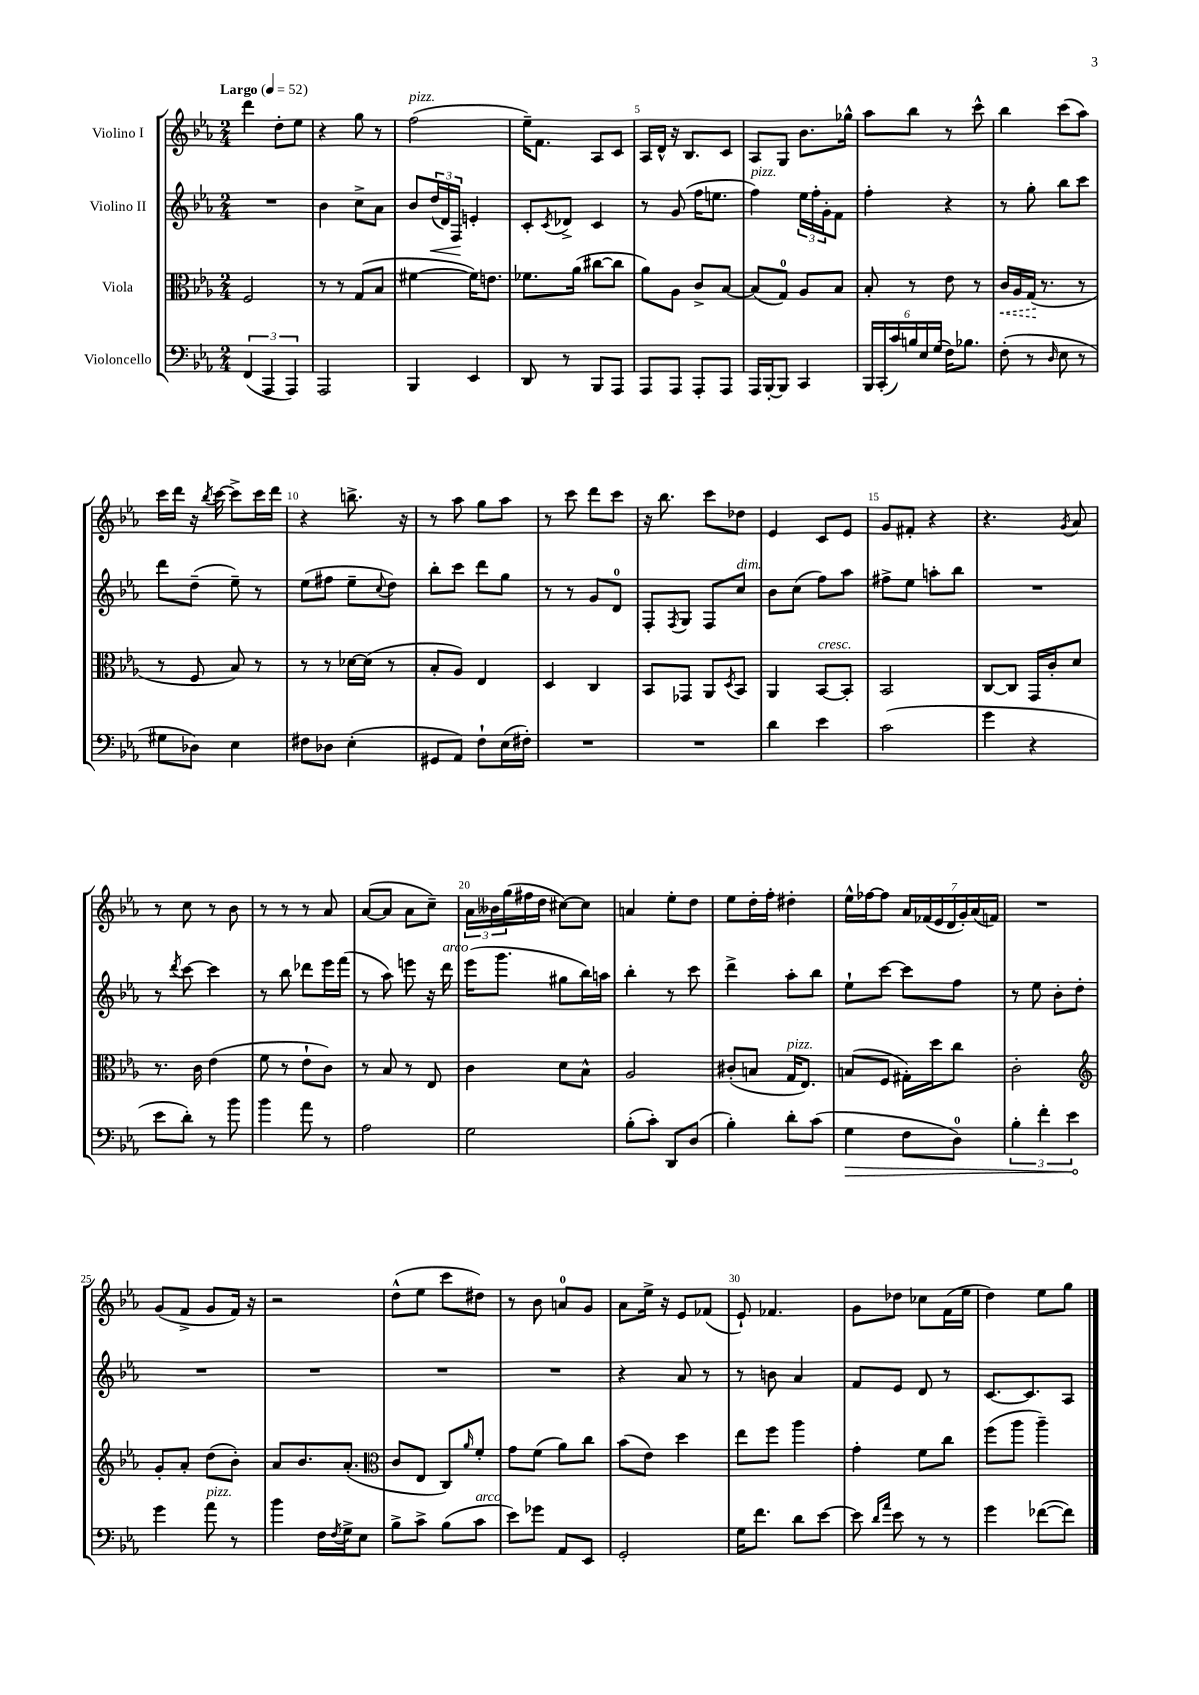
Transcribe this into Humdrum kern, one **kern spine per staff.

**kern	**dynam	**kern	**dynam	**kern	**dynam	**kern
*part4	*part4	*part3	*part3	*part2	*part2	*part1
*staff4	*staff4	*staff3	*staff3	*staff2	*staff2	*staff1
*I"Violoncello	*	*I"Viola	*	*I"Violino II	*	*I"Violino I
*clefF4	*	*clefC3	*	*clefG2	*	*clefG2
*k[b-e-a-]	*	*k[b-e-a-]	*	*k[b-e-a-]	*	*k[b-e-a-]
*M2/4	*	*M2/4	*	*M2/4	*	*M2/4
*MM52	*	*MM52	*	*MM52	*	*MM52
=1	=1	=1	=1	=1	=1	=1
!	!	!	!	!	!	!LO:TX:a:B:t=Largo
(6FF/	.	2F/	.	2r	.	4ddd\
6AAA-/	.	.	.	.	.	.
.	.	.	.	.	.	8dd'\L
6AAA-/)	.	.	.	.	.	.
.	.	.	.	.	.	8ee-\J
=2	=2	=2	=2	=2	=2	=2
2AAA-/	.	8r	.	4b-\	.	4r
.	.	8r	.	.	.	.
.	.	(8G/L	.	8cc^\L	.	8gg\
.	.	8B-/J	.	8a-\J	.	8r
=3	=3	=3	=3	=3	=3	=3
!	!	!	!	!	!	!LO:TX:a:i:t=pizz.
4BBB-/	.	[4f#X\	.	8b-/L	.	(2ff\
!	!	!	!	!	!LO:HP:b	!
.	.	.	.	(24dd/L	<	.
.	.	.	.	24d/)	.	.
.	.	.	.	24F/JJ	.	.
4EE-/	.	16f#\KL])	.	4en'/	[	.
.	.	8.en\J	.	.	.	.
=4	=4	=4	=4	=4	=4	=4
8DD/	.	8.f-X\L	.	8c'/L	.	16ee-~\KL)
.	.	.	.	.	.	8.f\J
.	.	.	.	8qc/	.	.
8r	.	.	.	8d-X^/J	.	.
.	.	(16a-\Jk	.	.	.	.
8BBB-/L	.	[8cc#X\L	.	4c/	.	8A-/L
8AAA-/J	.	8cc#\J]	.	.	.	8c/J
=5	=5	=5	=5	=5	=5	=5
8AAA-/L	.	8a-\L)	.	8r	.	16A-/LL
.	.	.	.	.	.	16d^^/JJ
8AAA-/J	.	8A-\J	.	(8g/	.	16r
.	.	.	.	.	.	8.B-/L
8AAA-'/L	.	8c^/L	.	16ff\KL	.	.
.	.	.	.	8.een\J	.	.
8AAA-/J	.	[8B-/J	.	.	.	8c/J
=6	=6	=6	=6	=6	=6	=6
!	!	!	!	!LO:TX:a:i:t=pizz.	!	!
16AAA-/LL	.	(8B-/L]	.	4ff\)	.	8A-/L
[16BBB-'/J	.	.	.	.	.	.
8BBB-/J]	.	8G/J)	.	.	.	8G/J
4CC/	.	8A-/L	.	24ee-\LL	.	8.b-\L
.	.	.	.	24ff'\	.	.
.	.	.	.	24g'\J	.	.
.	.	8B-/J	.	8f\J	.	.
.	.	.	.	.	.	16gg-X^^\Jk
=7	=7	=7	=7	=7	=7	=7
24BBB-/LL	.	8B-'/	.	4ff'\	.	8aa-\L
(24CC'/	.	.	.	.	.	.
24c/)	.	.	.	.	.	.
24Bn/	.	8r	.	.	.	8bb-\J
24E-/	.	.	.	.	.	.
(24G/JJ	.	.	.	.	.	.
16F\KL)	.	8e-\	.	4r	.	8r
8.B-X\J	.	.	.	.	.	.
.	.	8r	.	.	.	8ccc^^\
=8	=8	=8	=8	=8	=8	=8
!	!	!	!LO:HP:b	!	!	!
(8F'\	.	16c/LL	<	8r	.	4bb-\
.	.	16A-/	.	.	.	.
8r	.	(16G/JJ	.	8gg'\	.	.
.	.	8.r	[	.	.	.
16qqD/	.	.	.	.	.	.
8E-\	.	.	.	8bb-\L	.	(8ccc\L
8r	.	8r	.	8ccc\J	.	8aa-\J)
!!LO:LB:g=z
=9	=9	=9	=9	=9	=9	=9
8G#X\L	.	8r	.	8ddd\L	.	16ccc\LL
.	.	.	.	.	.	16ddd\JJ
8D-X\J)	.	8F/	.	(8dd~\J	.	16r
.	.	.	.	.	.	8qbb-/
.	.	.	.	.	.	[16ccc\
4E-\	.	8B-/)	.	8ee-~\)	.	8ccc^\L]
.	.	8r	.	8r	.	16ccc\L
.	.	.	.	.	.	16ddd\JJ
=10	=10	=10	=10	=10	=10	=10
8F#X\L	.	8r	.	(8ee-\L	.	4r
8D-X\J	.	8r	.	8ff#X\J	.	.
(4E-'\	.	[16d-X\LL	.	8ee-~\L	.	8.bbn^\
.	.	(16d-\JJ]	.	.	.	.
.	.	.	.	8qqcc/	.	.
.	.	8r	.	8dd\J)	.	.
.	.	.	.	.	.	16r
=11	=11	=11	=11	=11	=11	=11
8GG#X/L	.	8B-'/L	.	8bb-'\L	.	8r
8AA-/J)	.	8A-/J)	.	8ccc\J	.	8aa-\
8F`\L	.	4E-/	.	8ddd\L	.	8gg\L
(16E-\L	.	.	.	8gg\J	.	8aa-\J
16F#X'\JJ)	.	.	.	.	.	.
=12	=12	=12	=12	=12	=12	=12
2r	.	4D/	.	8r	.	8r
.	.	.	.	8r	.	8ccc\
.	.	4C/	.	8g/L	.	8ddd\L
.	.	.	.	8d/J	.	8ccc\J
=13	=13	=13	=13	=13	=13	=13
2r	.	8BB-/L	.	8F'/L	.	16r
.	.	.	.	.	.	8.bb-\
.	.	.	.	8qF/	.	.
.	.	8GG-X/J	.	8G/J	.	.
.	.	8AA-/L	.	8F/L	.	8ccc\L
.	.	8qD/	.	.	.	.
!	!	!	!	!LO:TX:a:i:t=dim.	!	!
.	.	8BB-/J	.	8cc/J	.	8dd-X\J
=14	=14	=14	=14	=14	=14	=14
4d\	.	4AA-/	.	8b-\L	.	4e-/
.	.	.	.	(8cc\J	.	.
!	!	!LO:TX:a:i:t=cresc.	!	!	!	!
4e-\	.	[8BB-/L	.	8ff\L)	.	8c/L
.	.	8BB-'/J]	.	8aa-\J	.	8e-/J
=15	=15	=15	=15	=15	=15	=15
(2c\	.	2BB-/	.	8ff#X^\L	.	8g/L
.	.	.	.	8ee-\J	.	8f#X'/J
.	.	.	.	8aan'\L	.	4r
.	.	.	.	8bb-\J	.	.
=16	=16	=16	=16	=16	=16	=16
4g\	.	[8C/L	.	2r	.	4.r
.	.	8C/J]	.	.	.	.
4r	.	16GG/LL	.	.	.	.
.	.	16c'/J	.	.	.	.
.	.	.	.	.	.	8qg/
.	.	8d/J	.	.	.	8a-/
!!LO:LB:g=z
=17	=17	=17	=17	=17	=17	=17
8e-\L	.	8.r	.	8r	.	8r
.	.	.	.	8qddd/	.	.
8d'\J)	.	.	.	[8ccc\	.	8cc\
.	.	16c\	.	.	.	.
8r	.	(4e-\	.	4ccc\]	.	8r
8b-\	.	.	.	.	.	8b-\
=18	=18	=18	=18	=18	=18	=18
4b-\	.	8f\	.	8r	.	8r
.	.	8r	.	8bb-\	.	8r
8a-\	.	8e-`\L	.	8ddd-X\L	.	8r
8r	.	8c\J)	.	16eee-\L	.	8a-/
.	.	.	.	(16fff\JJ	.	.
=19	=19	=19	=19	=19	=19	=19
2A-\	.	8r	.	8r	.	([8a-/L
.	.	8B-/	.	8aa-\)	.	8a-/J]
.	.	8r	.	8eeen\	.	8a-\L
.	.	8E-/	.	16r	.	8cc~\J)
!	!	!	!	!LO:TX:a:i:t=arco	!	!
.	.	.	.	16ddd\	.	.
=20	=20	=20	=20	=20	=20	=20
2G\	.	4c\	.	(16eee-\KL	.	24a-\LL
.	.	.	.	.	.	24b--X\
.	.	.	.	8.ggg\J	.	.
.	.	.	.	.	.	(24gg\
.	.	.	.	.	.	16ff#X\
.	.	.	.	.	.	16dd\JJ
.	.	8d\L	.	8gg#X\L	.	[8cc#X\L)
.	.	8B-^^\J	.	16bb-\L)	.	8cc#\J]
.	.	.	.	16aan\JJ	.	.
=21	=21	=21	=21	=21	=21	=21
(8B-'\L	.	2A-/	.	4bb-'\	.	4an/
8c'\J)	.	.	.	.	.	.
8DD/L	.	.	.	8r	.	8ee-'\L
(8D/J	.	.	.	8ccc\	.	8dd\J
=22	=22	=22	=22	=22	=22	=22
4B-'\)	.	(8c#X'/L	.	4ddd^\	.	8ee-\L
.	.	8Bn/J	.	.	.	16dd'\L
.	.	.	.	.	.	16ff'\JJ
!	!	!LO:TX:a:i:t=pizz.	!	!	!	!
8d'\L	.	16G/KL	.	8aa-'\L	.	4dd#X'\
.	.	8.E-/J)	.	.	.	.
(8c\J	.	.	.	8bb-\J	.	.
=23	=23	=23	=23	=23	=23	=23
!	!LO:HP:b	!	!	!	!	!
4G\	>	(8Bn/L	.	8ee-`\L	.	16ee-^^\LL
.	.	.	.	.	.	[16ff-X\J
.	.	8F/J	.	[8ccc\J	.	8ff-\J]
8F\L	.	16G#X'\LL)	.	8ccc\L]	.	28a-/LL
.	.	.	.	.	.	(28f-X/
.	.	16dd\J	.	.	.	.
.	.	.	.	.	.	28e-/
.	.	.	.	.	.	28d/
8D\J)	.	8cc\J	.	8ff\J	.	.
.	.	.	.	.	.	28g'/)
.	.	.	.	.	.	(28a-/
.	.	.	.	.	.	28fn/JJ)
=24	=24	=24	=24	=24	=24	=24
6B-'\	.	2c'\	.	8r	.	2r
.	.	.	.	8ee-\	.	.
6f'\	.	.	.	.	.	.
.	.	.	.	8b-'\L	.	.
6e-\	.	.	.	.	.	.
.	.	.	.	8dd'\J	.	.
.	]	.	.	.	.	.
!!LO:LB:g=z
=25	=25	=25	=25	=25	=25	=25
*	*	*clefG2	*	*	*	*
4g\	.	8g'/L	.	2r	.	(8g/L
.	.	8a-'/J	.	.	.	8f^/J
!LO:TX:a:i:t=pizz.	!	!	!	!	!	!
8a-\	.	(8dd\L	.	.	.	8g/L
8r	.	8b-'\J)	.	.	.	16f/Jk)
.	.	.	.	.	.	16r
=26	=26	=26	=26	=26	=26	=26
4b-\	.	8a-/L	.	2r	.	2r
.	.	8.b-/	.	.	.	.
16F\LL	.	.	.	.	.	.
8qF/	.	.	.	.	.	.
16G^\J	.	(8.a-'/J	.	.	.	.
8E-\J	.	.	.	.	.	.
=27	=27	=27	=27	=27	=27	=27
*	*	*clefC3	*	*	*	*
8B-^\L	.	8c/L	.	2r	.	(8dd^^\L
8c^\J	.	8E-/J	.	.	.	8ee-\J
(8B-\L	.	8C/L)	.	.	.	8ccc\L
.	.	16qqa-/	.	.	.	.
!LO:TX:a:i:t=arco	!	!	!	!	!	!
8c\J	.	8f'/J	.	.	.	8dd#X\J)
=28	=28	=28	=28	=28	=28	=28
8e-\L)	.	8g\L	.	2r	.	8r
8g-X\J	.	(8f\J	.	.	.	8b-\
8AA-/L	.	8a-\L)	.	.	.	8an/L
8EE-/J	.	8cc\J	.	.	.	8g/J
=29	=29	=29	=29	=29	=29	=29
2GG'/	.	(8b-\L	.	4r	.	8a-\L
.	.	8e-\J)	.	.	.	16ee-^\Jk
.	.	.	.	.	.	16r
.	.	4dd\	.	8a-/	.	8e-/L
.	.	.	.	8r	.	(8f-X/J
=30	=30	=30	=30	=30	=30	=30
16G\KL	.	8ee-\L	.	8r	.	8e-`/)
8.f\J	.	.	.	.	.	.
.	.	8ff\J	.	8bn\	.	4.f-X/
8d\L	.	4aa-\	.	4a-/	.	.
[8e-\J	.	.	.	.	.	.
=31	=31	=31	=31	=31	=31	=31
8e-\]	.	4g'\	.	8f/L	.	8g\L
16qqd/LL	.	.	.	.	.	.
16qqa-/JJ	.	.	.	.	.	.
8e-\	.	.	.	8e-/J	.	8dd-X\J
8r	.	8f\L	.	8d/	.	8cc-X\L
8r	.	8cc\J	.	8r	.	(16f\L
.	.	.	.	.	.	16ee-\JJ
=32	=32	=32	=32	=32	=32	=32
4g\	.	(8ff\L	.	[8.c/L	.	4dd\)
.	.	8aa-\J	.	.	.	.
.	.	.	.	8.c/]	.	.
([8f-X\L	.	4aa-~\)	.	.	.	8ee-\L
8f-\J])	.	.	.	8A-/J	.	8gg\J
==	==	==	==	==	==	==
*-	*-	*-	*-	*-	*-	*-
